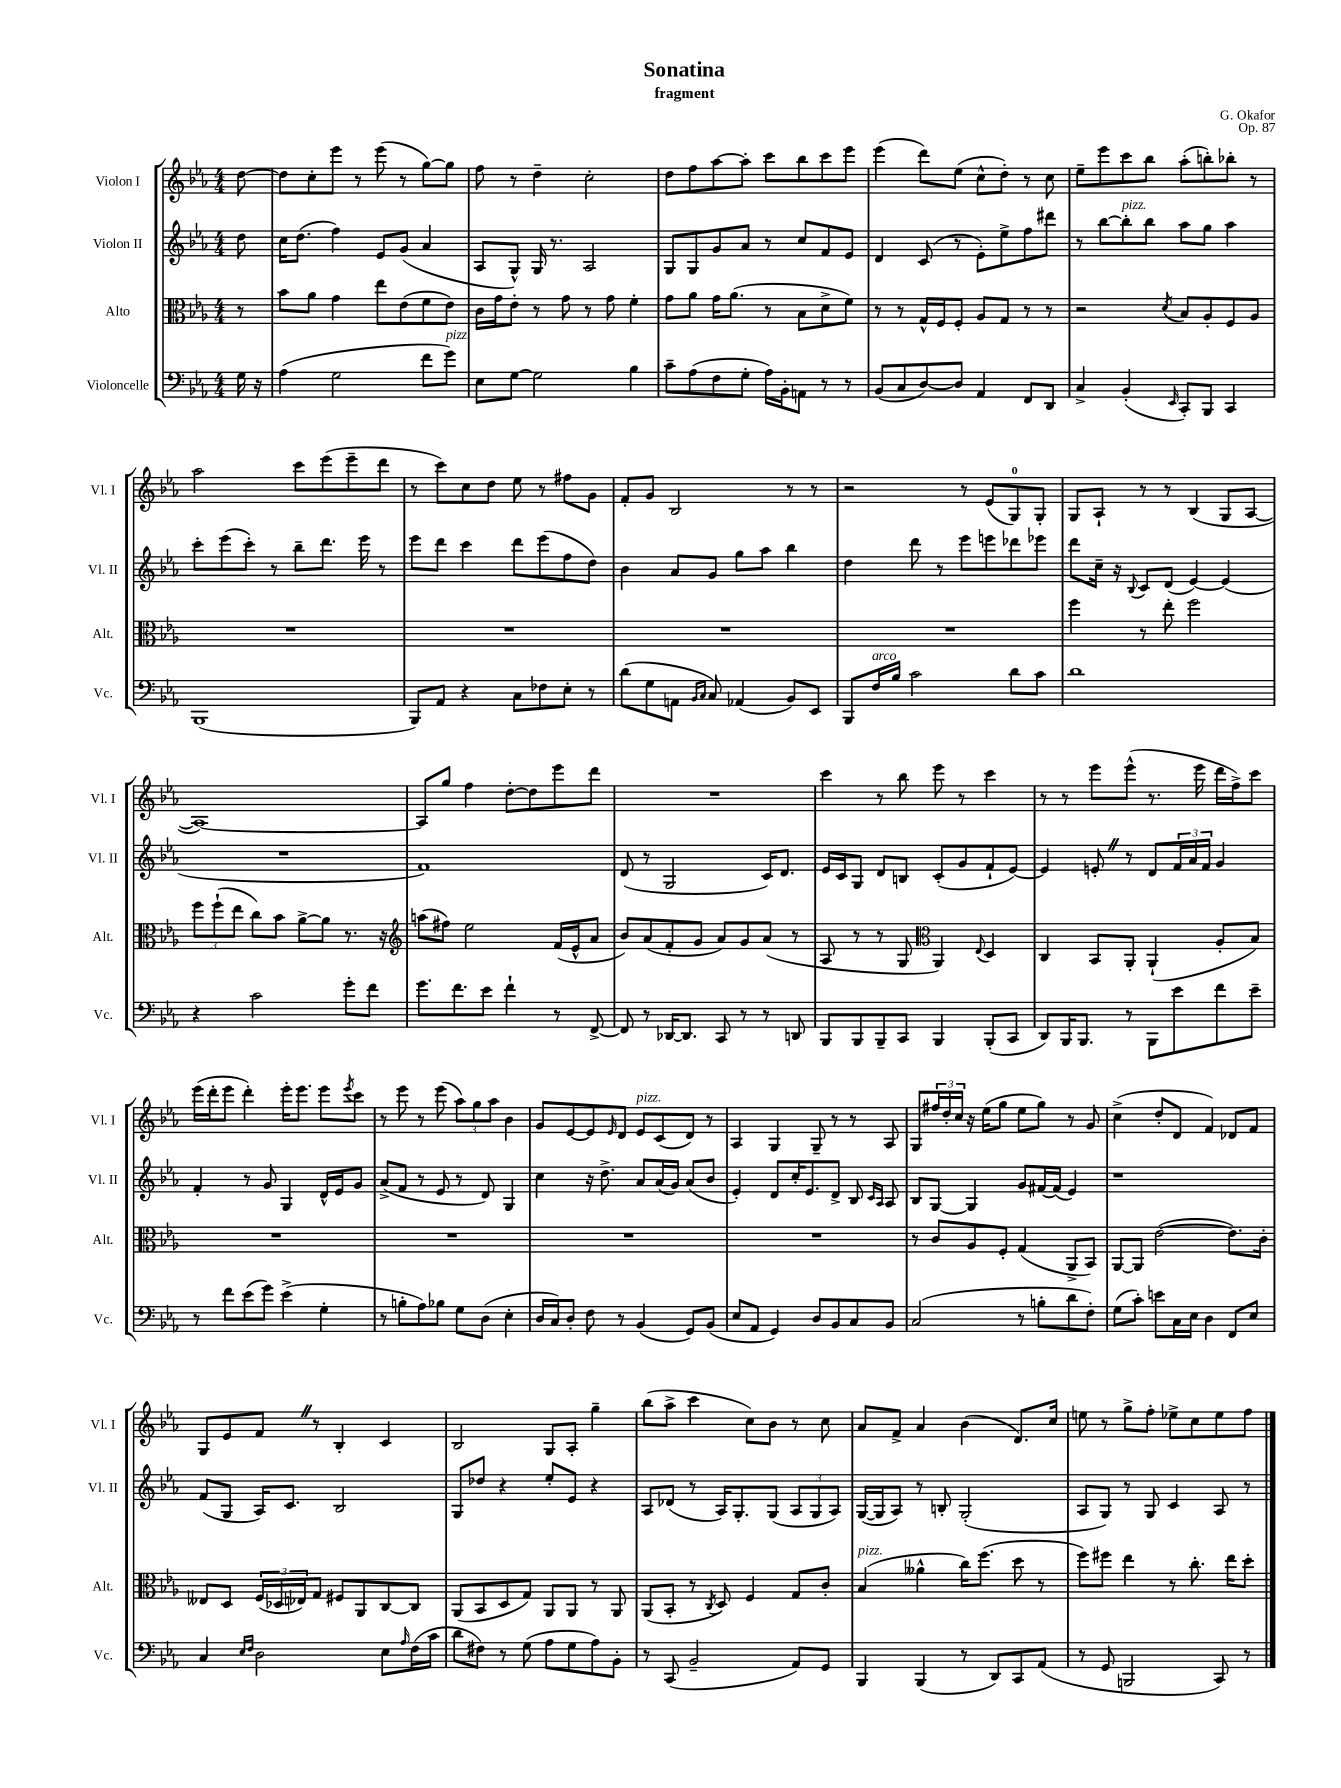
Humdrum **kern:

**kern	**kern	**kern	**kern
*staff4	*staff3	*staff2	*staff1
*clefF4	*clefC3	*clefG2	*clefG2
*k[b-e-a-]	*k[b-e-a-]	*k[b-e-a-]	*k[b-e-a-]
*M4/4	*M4/4	*M4/4	*M4/4
16G\	8r	8dd\	[8dd\
16r	.	.	.
=	=	=	=
(4A-\	8b-\L	16cc\LK	8dd\]L
.	.	(8.dd\J	.
.	8a-\J	.	8cc'\
2G\	4g\	4ff\)	8eee-\J
.	.	.	8r
.	8ee-\L	8e-/L	(8eee-\
.	(8e-\	(8g/J	8r
8f\L	8f\	4a-/	[8gg\L)
8g\J)	8e-\J)	.	8gg\]J
=	=	=	=
8E-\L	16c\LL	8A-/L	8ff\
.	16g\J	.	.
[8G\J	8e-'\J	8G^^/J)	8r
2G\]	8r	16G/	4dd~\
.	.	8.r	.
.	8g\	.	.
.	8r	2A-/	2cc'\
.	8g\	.	.
4B-\	4f'\	.	.
=	=	=	=
8c~\L	8g\L	8G/L	8dd\L
(8A-\	8a-\J	8G/	8ff\
8F\	16g\LK	8g/	[8aa-\
.	(8.a-\J	.	.
8G'\J	.	8a-/J	8aa-'\]J
16A-\LL)	8r	8r	8ccc\L
16BB-'\J	.	.	.
8AA\J	8B-\L	8cc/L	8bb-\
8r	8d^\	8f/	8ccc\
8r	8f\J)	8e-/J	8eee-\J
=	=	=	=
(8BB-/L	8r	4d/	(4eee-\
8C/	8r	.	.
[8D/)	16G^^/LL	(8c/	8ddd\L)
.	16F/J	.	.
8D/]J	8F'/J	8r	(8ee-\J
4AA-/	8A-/L	8e-'\L)	8cc^^\L
.	8G/J	8ee-^\	8dd'\J)
8FF/L	8r	8ff\	8r
8DD/J	8r	8ddd#\J	8cc\
=	=	=	=
4C^/	2r	8r	8ee-~\L
.	.	[8bb-\L	8eee-\
(4BB-'/	.	8bb-'\]	8ccc\
.	.	8bb-\J	8bb-\J
16qqEE-/	8qd/	.	.
8CC'/L)	8B-/L	8aa-\L	(8aa-'\L
8BBB-/J	8A-'/	8gg\J	8bb'\)
4CC/	8F/	4aa-\	8bb-'\J
.	8A-/J	.	8r
=	=	=	=
(1BBB-	1r	8ccc'\L	2aa-\
.	.	(8eee-\	.
.	.	8ccc'\J)	.
.	.	8r	.
.	.	8bb-~\L	8ccc\L
.	.	8.ddd\J	(8eee-\
.	.	.	8eee-~\
.	.	16eee-\	.
.	.	8r	8ddd\J
=	=	=	=
8BBB-/L)	1r	8eee-\L	8r
8AA-/J	.	8ddd\J	8ccc\L)
4r	.	4ccc\	8cc\
.	.	.	8dd\J
8C\L	.	8ddd\L	8ee-\
8F-\	.	(8eee-\	8r
8E-'\J	.	8ff\	8ff#\L
8r	.	8dd\J)	8g\J
=	=	=	=
(8d\L	1r	4b-\	8f'/L
8G\	.	.	8g/J
8AA\J	.	8a-/L	2B-/
16qqBB-/LL	.	.	.
16qqC/JJ	.	.	.
8C/)	.	8g/J	.
(4AA-/	.	8gg\L	.
.	.	8aa-\J	.
8BB-/L)	.	4bb-\	8r
8EE-/J	.	.	8r
=	=	=	=
8BBB-/L	1r	4dd\	2r
16F/L	.	.	.
16B-/JJ	.	.	.
2c\	.	8ddd\	.
.	.	8r	.
.	.	8eee-\L	8r
.	.	8eee\	(8e-/L
8d\L	.	8ddd-\	8G/)
8c\J	.	8eee-\J	8G'/J
=	=	=	=
1d	4ff\	8ddd\L	8G/L
.	.	16cc~\Jk	8A-`/J
.	.	16r	.
.	.	8qqB-/	.
.	8r	8c/L	8r
.	8ee-'\	(8d/J	8r
.	2ff\	[4e-/)	(4B-/
.	.	(4e-/]	8G/L
.	.	.	[8A-/J
=	=	=	=
4r	12ff\L	1r	1A-_)
.	(12ff`\	.	.
.	12ee-\J	.	.
2c\	8cc\L)	.	.
.	8b-\J	.	.
.	[8a-^\L	.	.
.	8a-\]J	.	.
8g'\L	8.r	.	.
8f\J	.	.	.
.	16r	.	.
=	=	=	=
*	*clefG2	*	*
8.g\L	(8aa\L	1f)	8A-/]L
.	8ff#\J)	.	8gg/J
8.f\	.	.	.
.	2ee-\	.	4ff\
8e-\J	.	.	.
4f`\	.	.	[8dd'\L
.	.	.	8dd\]
8r	(16f/LL	.	8eee-\
.	16e-^^/J	.	.
[8FF^/	8a-/J	.	8ddd\J
=	=	=	=
8FF/]	8b-/L)	(8d/	1r
8r	(8a-/	8r	.
[16DD-/LK	8f'/	2G/	.
8.DD-/]J	.	.	.
.	8g/J	.	.
8CC/	8a-/L)	.	.
8r	8g/	.	.
8r	(8a-/J	16c/LK)	.
.	.	8.d/J	.
8DD/	8r	.	.
=	=	=	=
8BBB-/L	8A-/	16e-/LL	4ccc\
.	.	16c/J	.
8BBB-/	8r	8G/J	.
8BBB-~/	8r	8d/L	8r
8CC/J	8G/	8B/J	8bb-\
*	*clefC3	*	*
4BBB-/	4AA-/)	(8c'/L	8eee-\
.	.	8g/	8r
.	8qqE-/	.	.
(8BBB-'/L	4D/	8f`/	4ccc\
8CC/J	.	[8e-/J)	.
=	=	=	=
8DD/L)	4C/	4e-/]	8r
16BBB-/K	.	.	8r
8.BBB-/J	.	.	.
.	8BB-/L	8e'/	8eee-\L
8r	8AA-'/J	8r	(8eee-^^\J
8BBB-\L	(4AA-`/	8d/L	8.r
8e-\	.	24f/L	.
.	.	24a-/	.
.	.	.	16eee-\
.	.	24f/JJ	.
8f\	8A-'/L	4g/	16ddd\LL
.	.	.	16ff^\J)
8e-~\J	8B-/J)	.	8ccc\J
=	=	=	=
8r	1r	4f'/	(16eee-\LL
.	.	.	16ddd'\J
8f\L	.	.	8eee-\J
(8e-\	.	8r	4ddd'\)
8g\J)	.	8g/	.
(4e-^\	.	4G/	16eee-'\LK
.	.	.	8.eee-\J
4G'\	.	16d^^/LL	8eee-\L
.	.	16e-/J	.
.	.	.	8qeee-/
.	.	8g/J	8ccc\J
=	=	=	=
8r	1r	(8a-^/L	8r
8B'\L	.	8f/J	8eee-\
8A-\)	.	8r	8r
8B-\J	.	8e-/	(8eee-\
8G\L	.	8r	12aa-\L)
.	.	.	12gg\
(8D\J	.	8d/)	.
.	.	.	12aa-\J
4E-'\	.	4G/	4b-\
=	=	=	=
16D/LL	1r	4cc\	8g/L
16C/J)	.	.	.
8D'/J	.	.	[8e-/
8F\	.	16r	8e-/]
.	.	8.dd^\	.
.	.	.	16qqe-/
8r	.	.	8d/J
(4BB-/	.	8a-/L	8e-/L
.	.	(16a-/L	(8c/
.	.	16g/JJ)	.
8GG/L)	.	(8a-/L	8d/J)
(8BB-/J	.	8b-/J	8r
=	=	=	=
8E-/L	1r	4e-'/)	4A-/
8AA-/J	.	.	.
4GG/)	.	8d/L	4G/
.	.	16cc'/K	.
.	.	8.e-/	.
8D/L	.	.	8G~/
8BB-/	.	8d^/J	8r
8C/	.	8B-/	8r
.	.	16qqc/LL	.
.	.	16qqA-/JJ	.
8BB-/J	.	8A-/	8A-/
=	=	=	=
(2C/	8r	8B-/L	8G/L
.	8c/L	[8G/J	24ff#/L
.	.	.	24dd'/
.	.	.	24cc/JJ
.	8A-/	4G/]	16r
.	.	.	(16ee-\LK
.	8F'/J	.	8gg\J
8r	(4G/	8g/L	8ee-\L
8B'\L	.	[16f#/L	8gg\J)
.	.	(16f#/]JJ	.
8d\	8AA-^/L	4e-/)	8r
8F'\J)	8BB-/J)	.	8g/
=	=	=	=
(8G\L	[8AA-/L	1r	(4cc^\
8c'\J)	8AA-/]J	.	.
8e\L	([2e-\	.	8dd'/L
16C\L	.	.	8d/J
16E-\JJ	.	.	.
4D\	.	.	4f/)
8FF/L	8.e-\]L)	.	8d-/L
8E-/J	.	.	8f/J
.	16c'\Jk	.	.
=	=	=	=
4C/	8E--/L	(8f/L	8G/L
.	8D/J	8G/J	8e-/
16qqE-/LL	.	.	.
16qqF/JJ	.	.	.
2D\	(24F/LL	16A-/LK)	8f/J
.	24D-/	.	.
.	.	8.c/J	.
.	24E-/J)	.	.
.	8G/J	.	8r
.	8F#/L	2B-/	4B-'/
.	8AA-/	.	.
8E-\L	[8C/	.	4c/
16qqA-/	.	.	.
(16F\L	8C/]J	.	.
16c\JJ	.	.	.
=	=	=	=
8d\L	(8AA-/L	8G/L	2B-/
8F#\J)	8BB-/	8dd-/J	.
8r	8D/	4r	.
(8G\	8G/J)	.	.
8A-\L	8AA-/L	8ee-'/L	8G/L
8G\	8AA-/J	8e-/J	8A-'/J
8A-\)	8r	4r	4gg~\
8BB-'\J	8AA-/	.	.
=	=	=	=
8r	(8AA-/L	8A-/L	(8bb-\L
(8CC/	8BB-'/J	(8d-/J	8aa-^\J
2BB-~/	8r	8r	4ccc\
.	8qC/	.	.
.	8D/)	16A-/LK)	.
.	.	8.G'/	.
.	4F/	.	8cc\L)
.	.	(8G/J	8b-\J
8AA-/L)	8G/L	12A-/L	8r
.	.	12G/	.
8GG/J	8c'/J	.	8cc\
.	.	12A-/J)	.
=	=	=	=
4BBB-/	(4B-/	([16G/LL	8a-/L
.	.	16G/]J	.
.	.	8A-/J)	8f^/J
(4BBB-/	4a--^^\	8r	4a-/
.	.	8B'/	.
8r	16cc\LK)	(2G'/	(4b-\
.	(8.ff\J	.	.
8DD/L)	.	.	.
8CC/	8dd\	.	8.d/L)
(8AA-/J	8r	.	.
.	.	.	16cc/Jk
=	=	=	=
8r	8ff\L)	8A-/L	8ee\
8GG/	8ff#\J	8G/J)	8r
2BBB/	4ee-\	8r	8gg^\L
.	.	8G/	8ff'\J
.	8r	4c/	8ee-^\L
.	8.cc'\	.	8cc\
8CC/)	.	8A-/	8ee-\
.	16ee-\LK	.	.
8r	8dd'\J	8r	8ff\J
==	==	==	==
*-	*-	*-	*-
